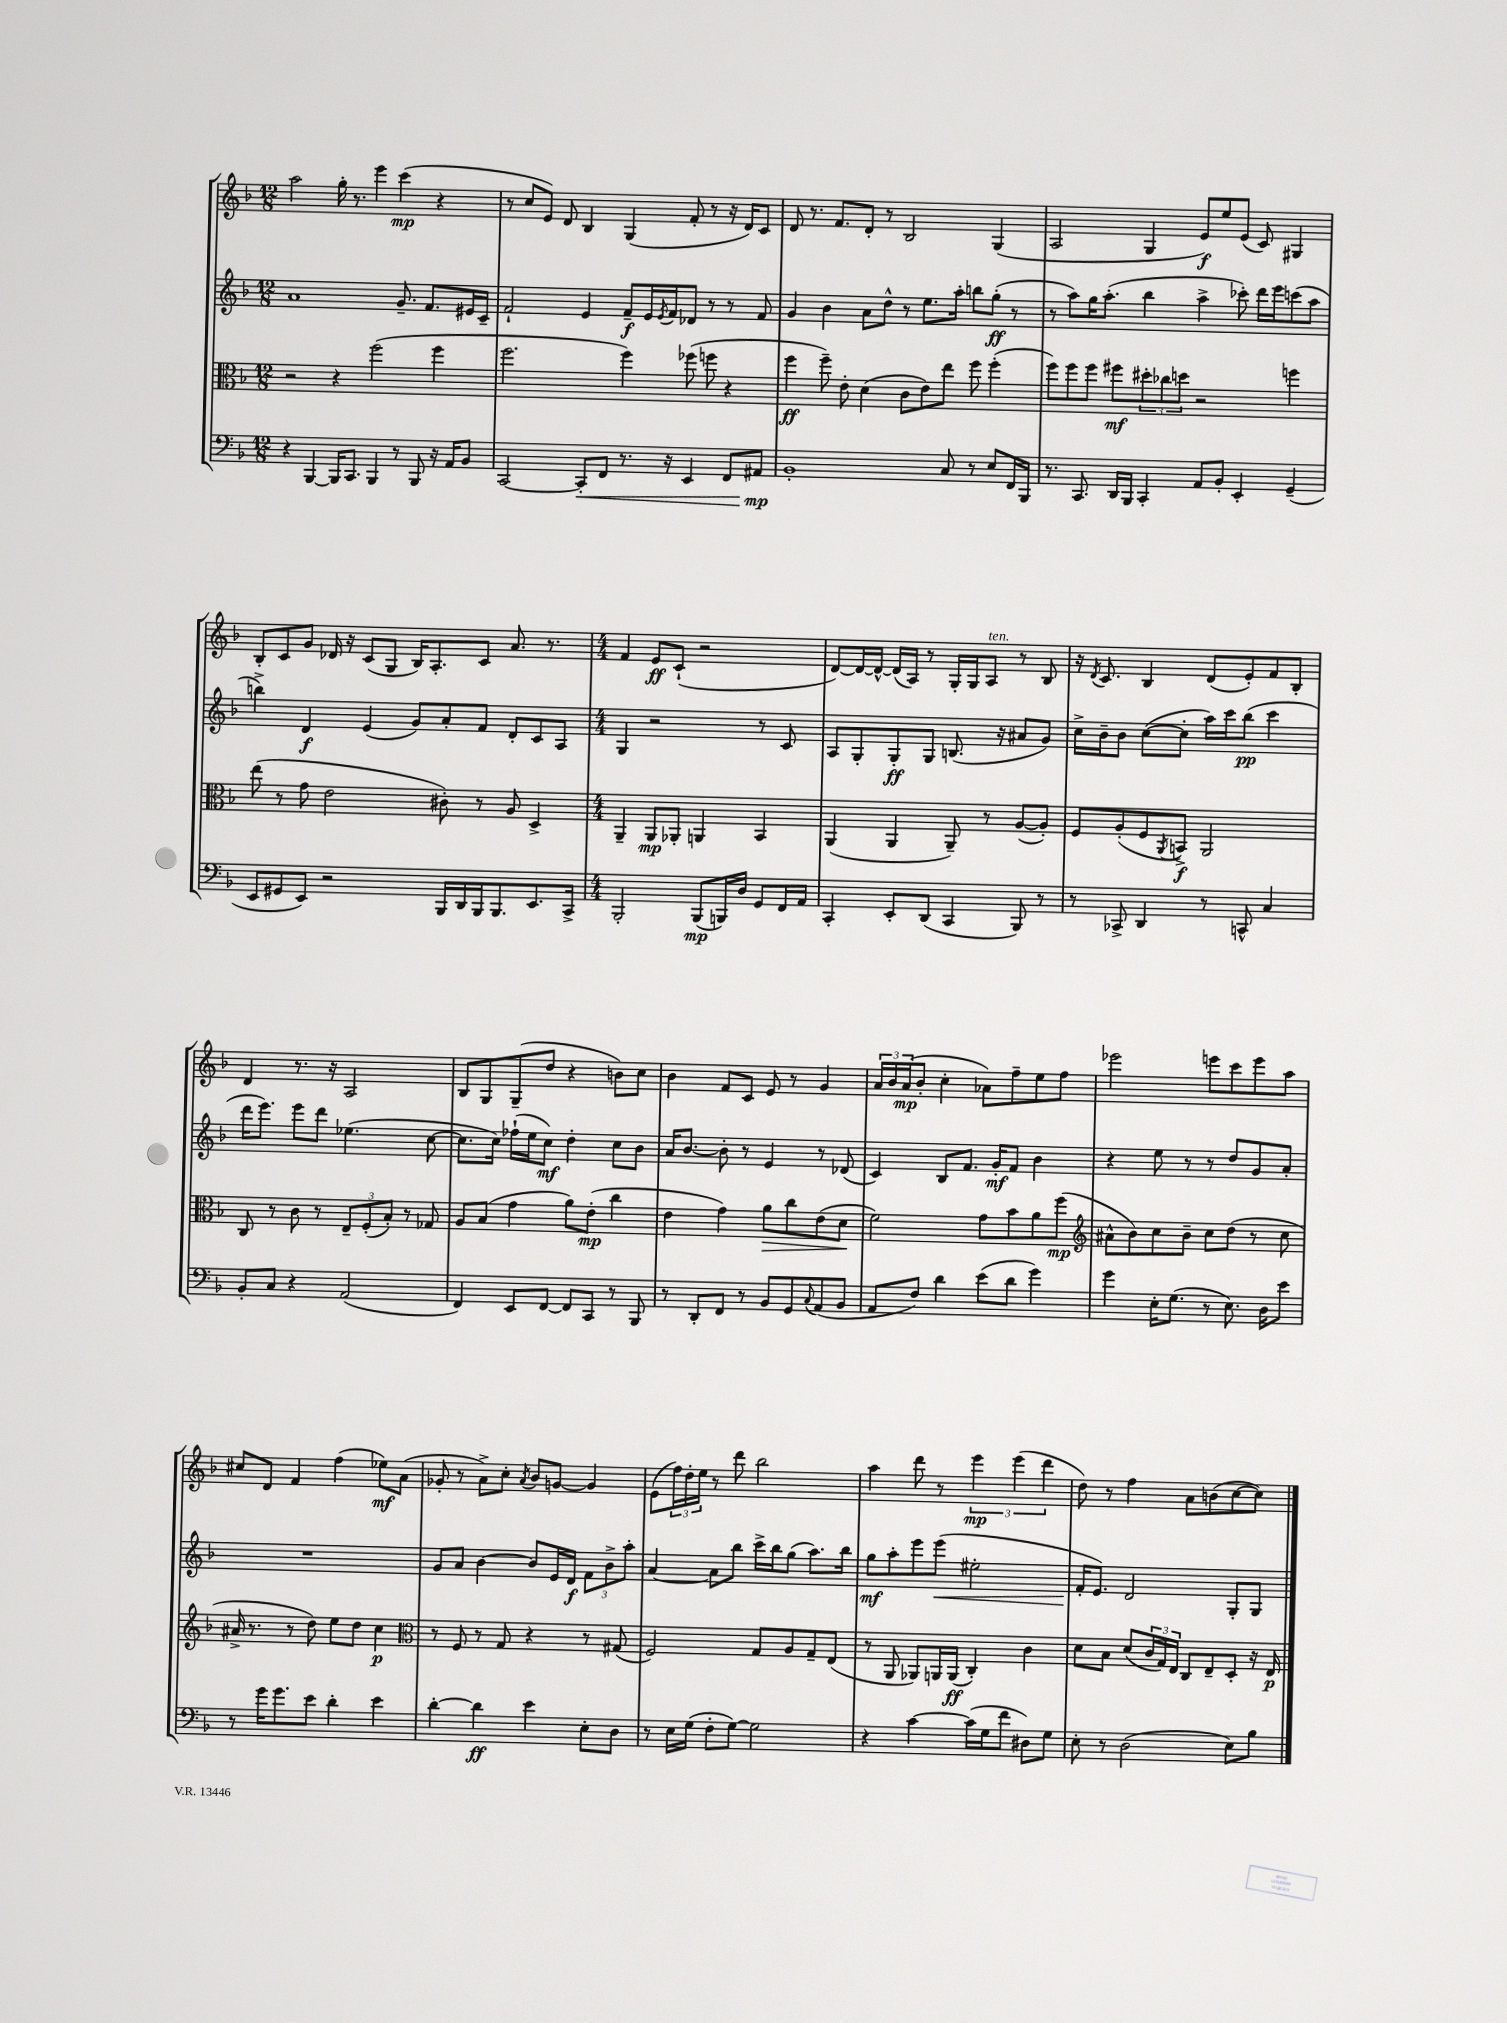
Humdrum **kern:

**kern	**kern	**kern	**kern
*staff4	*staff3	*staff2	*staff1
*clefF4	*clefC3	*clefG2	*clefG2
*k[b-]	*k[b-]	*k[b-]	*k[b-]
*M12/8	*M12/8	*M12/8	*M12/8
4r	2r	1a	2aa
[4BBB-	.	.	.
16BBB-]	4r	.	16gg'
8.CC	.	.	8.r
4BBB-	(2ff	.	4eee
8r	.	8.g~	(4ccc
8BBB-	.	.	.
.	.	8.f	.
16r	4ff	.	4r
16AA	.	.	.
8BB-	.	16e#	.
.	.	16c~	.
=	=	=	=
[2CC	2.ff	2f`	8r
.	.	.	8cc
.	.	.	8e)
.	.	.	8d
8CC']	.	4e	4B-
8FF	.	.	.
8.r	4ff)	8f~	(4G
.	.	16e	.
.	.	8qe	.
16r	.	16f	.
4EE	(8ff-	8d-	8f'
.	8ff	8r	8r
8FF	4r	8r	16r
.	.	.	16d)
8AA#	.	8f	8c
=	=	=	=
1BB-'	4ff	4g	8d
.	.	.	8.r
.	8ff~)	4b-	.
.	.	.	8.f
.	8e'	.	.
.	(4d	8a	8d'
.	.	8dd^^	8r
.	8c	8r	2B-
.	8e)	8.ee	.
8C	8ee	.	.
.	.	16aa'	.
8r	8ff	8bb	.
8E	(4ff'	(8gg'	(4G
16FF	.	8r	.
16BBB-	.	.	.
=	=	=	=
8.r	8ff)	8r	2A
.	8ff	8aa)	.
8.CC	.	.	.
.	8ff	16gg	.
.	.	(8.aa'	.
16DD	8ff#	.	.
16BBB-	.	.	.
4CC'	12dd#'	4bb-	4G
.	12cc-	.	.
.	12dd	.	.
8AA	2r	4aa^	8e)
8BB-'	.	.	8ee
4EE'	.	8ccc-')	(8e
.	.	16ddd	8c)
.	.	16eee	.
(4GG~	4ff	(8ccc	4G#
.	.	8aa	.
=	=	=	=
8EE	(8ee	4bb^)	8B-'
8GG#	8r	.	8c
8EE)	8g	4d	8g
2r	2e	.	16d-
.	.	.	16r
.	.	(4e	(8c
.	.	.	8G
.	.	8g)	16B-)
.	.	.	8.A'
16BBB-	8c#')	8a'	.
16DD	.	.	.
16BBB-	8r	8f	8c
8.BBB-	.	.	.
.	8A	8d'	8.a
8.EE	4D^	8c	.
.	.	.	8.r
.	.	8A	.
16CC^	.	.	.
=	=	=	=
*M4/4	*M4/4	*M4/4	*M4/4
2BBB-'	4AA~	4G	4f
.	8AA	2r	8e
.	8AA-'	.	(8c`
(8BBB-	4AA	.	2r
16BBB)	.	.	.
16D	.	.	.
8GG	4BB-	8r	.
16FF	.	8c	.
16AA	.	.	.
=	=	=	=
4CC'	(4AA	8A	[8d)
.	.	8G'	16d_
.	.	.	16d^^_
8EE'	4AA	8G'	(16d]
.	.	.	16A)
(8DD	.	8G	8r
4CC	8AA~)	(8.B	16G'
.	.	.	16G
.	8r	.	8A
.	.	16r	.
8BBB-)	([8A	8a#	8r
8r	8A'])	8g)	8B-
=	=	=	=
8r	8F	16cc^	16r
.	.	.	8qd
.	.	16b-~	8.c
8CC-^	(8A'	8b-	.
4DD	8F	([8cc	4B-
.	8qAA	.	.
.	8BB^)	8cc']	.
8r	2AA	16aa)	(8d
.	.	16ccc	.
8CC^^	.	(8bb-	8e')
4C	.	4ccc	8f
.	.	.	8B-'
=	=	=	=
8BB-'	8C	16ddd	4d
.	.	8.eee)	.
8C	8r	.	.
4r	8c	8eee	8.r
.	8r	8ddd	.
.	.	.	16r
(2AA	12E~	(4.ee-	2A
.	(12F'	.	.
.	12B-')	.	.
.	8r	.	.
.	8G-	[8cc	.
=	=	=	=
4FF)	8A	8.cc]	8B-
.	(8B-	.	8G
.	.	16cc)	.
8EE	4g	(16ff-`	(8G~
.	.	16ee	.
[8FF	.	8cc)	8dd
8FF]	8a)	4dd'	4r
8CC	(8e'	.	.
8r	4cc	8cc	8b)
8BBB-	.	8b-	8cc
=	=	=	=
8r	4e	16a	4b-
.	.	[8.b-	.
8DD'	.	.	.
8FF	4g)	8b-']	8f
8r	.	8r	8c
8BB-	8a	4e	8e
8GG	8cc	.	8r
8qqC	.	.	.
(8AA	(8e	8r	4g
8BB-	8d	(8d-	.
=	=	=	=
8AA	2f)	4c)	24a
.	.	.	24b-
.	.	.	(24a
8F)	.	.	8b-'
4d	.	8B-	4cc'
.	.	8.f	.
(8e	8g	.	8a-)
.	.	16g'	.
8d	8b-	8f	8ff~
4g)	8a	4b-	8ee
.	(8ff	.	8ff
=	=	=	=
*	*clefG2	*	*
4g	8a#^^	4r	2eee-
.	8b-)	.	.
16E'	8cc	8ee	.
(8.G	.	.	.
.	8b-~	8r	.
8r	8cc	8r	8eee
8.E)	(8dd	8dd	8ccc
.	8r	8g	8eee
16D	.	.	.
8e	8cc	8a'	8aa
=	=	=	=
8r	16a#^	1r	8cc#
.	8.r	.	.
16g	.	.	8d
8.g	.	.	.
.	8r	.	4f
8e	8dd)	.	.
4d'	8ee	.	(4ff
.	8dd	.	.
4e	4cc	.	8ee-)
.	.	.	(8a
=	=	=	=
*	*clefC3	*	*
[4d'	8r	8g	8g-'
.	8F	8a	8r
4d]	8r	[4b-	8a^)
.	8G	.	8cc'
.	.	.	8qa
4e	4r	8b-]	8b-
.	.	16e	[8g
.	.	16d	.
8E'	8r	12f	4g]
.	.	12b-^	.
8D	(8G#	.	.
.	.	12aa'	.
=	=	=	=
8r	2F)	[4a	(8e
16E	.	.	24ff)
.	.	.	24dd'
(16G	.	.	.
.	.	.	24ee
8F'	.	8a]	8r
[8G)	.	8bb-	8ddd
2G]	8G	16ccc^	2bb-
.	.	16bb-	.
.	8A	(8gg	.
.	8G~	8.aa)	.
.	(8E	.	.
.	.	16bb-	.
=	=	=	=
4r	8r	8gg	4aa
.	8AA	8aa'	.
[4c	8AA-)	8eee	8ddd
.	16AA	(8eee	8r
.	(16AA	.	.
(16c]	4C')	2ee#'	6eee
16G	.	.	.
8f	.	.	.
.	.	.	(6eee
8D#)	4c	.	.
.	.	.	6ddd
8G	.	.	.
=	=	=	=
8E'	8d	16f'	8dd)
.	.	8.e)	.
8r	8B-	.	8r
(2D	(8d	2d	4ff
.	24c	.	.
.	24G)	.	.
.	24E	.	.
.	8C	.	8a
.	8E~	.	(8b
8E)	8D'	8G'	[8cc
8B-	16r	8G	8cc])
.	16E	.	.
==	==	==	==
*-	*-	*-	*-
